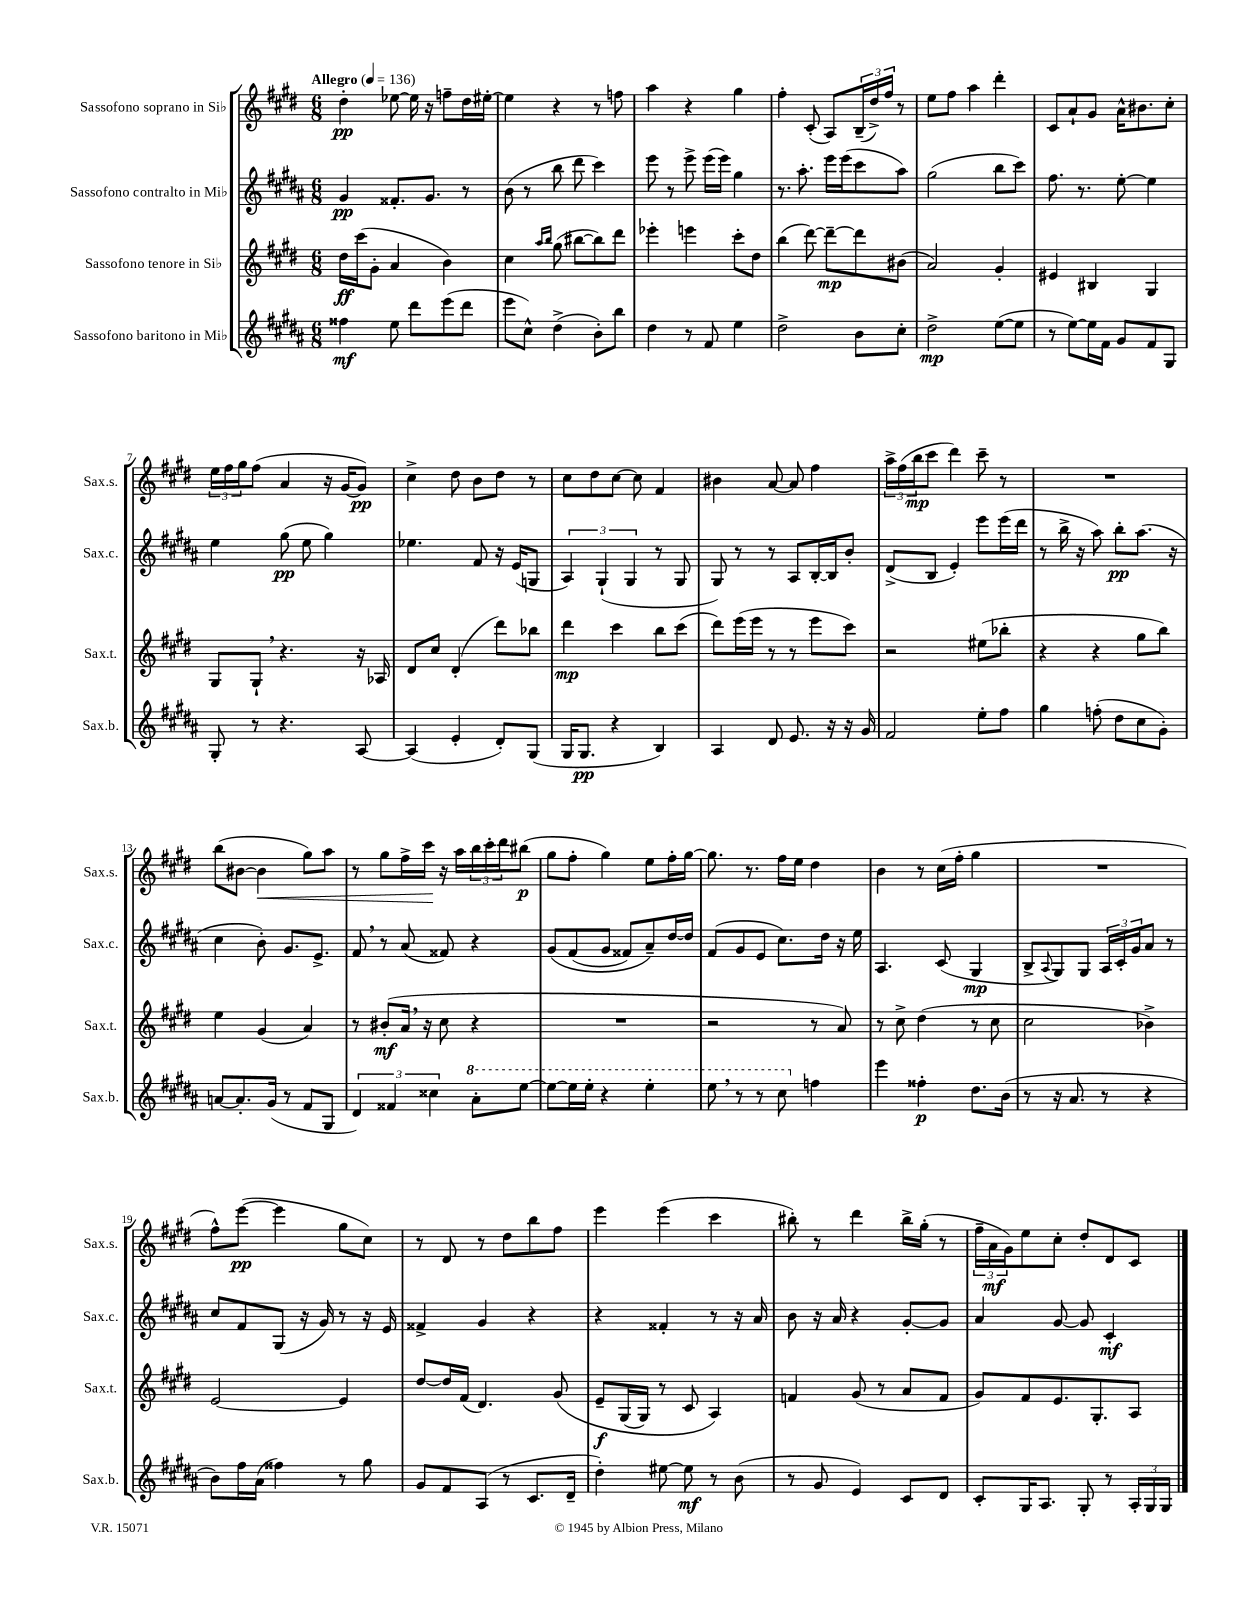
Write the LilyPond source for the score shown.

<<
\new StaffGroup <<
\new Staff = "s0" \with { instrumentName = "Sassofono soprano in Sib" shortInstrumentName = "Sax.s." } {
    \clef treble \key e \major \numericTimeSignature \time 6/8 \tempo "Allegro" 4 = 136
    dis''4-.\pp ees''8~ ees''16 r16 f''8-- dis''16 eis''16~-. |
    eis''4 r4 r8 f''8 |
    a''4 r4 gis''4 |
    fis''4-. cis'8-.( a8) \tuplet 3/2 { b16--( dis''16->) fis''16 } r8 |
    e''8 fis''8 a''4 dis'''4-. |
    cis'8 a'8-! gis'8 a'16-^ bis'8. cis''8-. |
    \tuplet 3/2 { e''16 fis''16 gis''16 } fis''8( a'4 r16 gis'16~ gis'8\pp) |
    cis''4-> dis''8 b'8 dis''8 r8 |
    cis''8 dis''8 cis''8~ cis''8 fis'4 |
    bis'4 a'8~ a'8 fis''4 |
    \tuplet 3/2 { a''16-> fis''16( b''16\mp } cis'''8 dis'''4) cis'''8-- r8 |
    R2. |
    b''8( bis'8~ bis'4\< gis''8) a''8 |
    r8 gis''8 fis''16-> cis'''16\! r16 a''16 \tuplet 3/2 { b''16 cis'''16-. dis'''16 } bis''8\p( |
    gis''8 fis''8-. gis''4) e''8 fis''16-. gis''16~ |
    gis''8. r8. fis''16 e''16 dis''4 |
    b'4 r8 cis''16( fis''16-. gis''4 |
    R2. |
    fis''8-^) e'''8~\pp( e'''4 gis''8 cis''8) |
    r8 dis'8 r8 dis''8 b''8 fis''8 |
    e'''4 e'''4( cis'''4 |
    bis''8-.) r8 dis'''4 bis''16-> gis''16-.( r8 |
    \tuplet 3/2 { fis''16-- a'16\mf gis'16) } e''8 cis''8-. dis''8-. dis'8 cis'8 \bar "|." |
}
\new Staff = "s1" \with { instrumentName = "Sassofono contralto in Mib" shortInstrumentName = "Sax.c." } {
    \clef treble \key b \major \numericTimeSignature \time 6/8
    gis'4\pp fisis'8.-. gis'8. r8 |
    b'8( r8 b''8 dis'''8 cis'''4) |
    e'''8 r8 e'''8-> e'''16( e'''16) gis''4 |
    r8. ais''8.-. e'''16 e'''16( cis'''8 ais''8) |
    gis''2( b''8 cis'''8) |
    fis''8. r8. e''8~-. e''4 |
    e''4 gis''8\pp( e''8 gis''4) |
    ees''4. fis'8 r16 e'16( g8 |
    \tuplet 3/2 { ais4) gis4-!( gis4 } r8 gis8 |
    gis8) r8 r8 ais8 b16~-. b16 b'8-. |
    dis'8->( b8 e'4-.) e'''8 e'''16( dis'''16 |
    r8 b''16-> r16 ais''8) b''8-.\pp ais''8.( r16 |
    cis''4 b'8-.) gis'8. e'8.-> |
    fis'8 \breathe r8 ais'8( fisis'8) r4 |
    gis'8\( fis'8( gis'8 fisis'8) ais'8--\) dis''16~ dis''16 |
    fis'8( gis'8 e'8 cis''8.) dis''16 r16 e''16 |
    ais4. cis'8( gis4\mp |
    b8-> \appoggiatura { ais8 } gis8) gis8 \tuplet 3/2 { ais16 cis'16-. gis'16 } ais'8 r8 |
    cis''8 fis'8 gis8( r16 gis'16) r8 r16 e'16 |
    fisis'4-> gis'4 r4 |
    r4 fisis'4-. r8 r16 ais'16 |
    b'8 r16 ais'16 r4 gis'8~-. gis'8 |
    ais'4 gis'8~ gis'8 cis'4-.\mf \bar "|." |
}
\new Staff = "s2" \with { instrumentName = "Sassofono tenore in Sib" shortInstrumentName = "Sax.t." } {
    \clef treble \key e \major \numericTimeSignature \time 6/8
    dis''16\ff cis'''16( gis'8-. a'4 b'4) |
    cis''4 \grace { a''16 b''16 } gis''8( bis''8~ bis''8) dis'''8 |
    ees'''4-. e'''4 cis'''8-. dis''8 |
    b''4( dis'''8~) dis'''8~--\mp dis'''8 bis'8( |
    a'2) gis'4-. |
    eis'4 bis4 gis4 |
    gis8 gis8-! \breathe r4. r16 aes16 |
    dis'8 cis''8 dis'4-.( dis'''8) bes''8 |
    dis'''4\mp cis'''4 b''8 cis'''8( |
    dis'''8) e'''16( e'''16 r8 r8 e'''8 cis'''8) |
    r2 eis''8( bes''8-. |
    r4 r4 gis''8 b''8) |
    e''4 gis'4( a'4) |
    r8 bis'8-.\mf( a'16 \breathe r16 cis''8 r4 |
    R2. |
    r2 r8 a'8) |
    r8 cis''8-> dis''4( r8 cis''8 |
    cis''2 bes'4->) |
    e'2~ e'4 |
    dis''8~ dis''16 fis'16( dis'4.) gis'8\( |
    e'8--\f gis16( gis16) r8 cis'8 a4\) |
    f'4 gis'8( r8 a'8 f'8 |
    gis'8) fis'8 e'8. gis8.-. a8 \bar "|." |
}
\new Staff = "s3" \with { instrumentName = "Sassofono baritono in Mib" shortInstrumentName = "Sax.b." } {
    \clef treble \key b \major \numericTimeSignature \time 6/8
    fisis''4\mf e''8 dis'''8 e'''8( dis'''8 |
    e'''8 cis''8-^) dis''4->( b'8-.) b''8 |
    dis''4 r8 fis'8 e''4 |
    dis''2-> b'8 cis''8-. |
    dis''2->\mp e''8~( e''8 |
    r8 e''8~) e''16 fis'16 gis'8 fis'8 gis8 |
    gis8-. r8 r4. ais8~ |
    ais4( e'4-. dis'8-.) gis8( |
    gis16 gis8.\pp r4 b4) |
    ais4 dis'8 e'8. r16 r16 gis'16 |
    fis'2 e''8-. fis''8 |
    gis''4 f''8-.( dis''8 cis''8 gis'8-.) |
    a'8~ a'8.-. gis'16( r8 fis'8 gis8 |
    \tuplet 3/2 { dis'4) fisis'4 cisis''4 } \ottava #1 ais''8-. e'''8~ |
    e'''8~ e'''16 e'''16-. r4 e'''4-. |
    e'''8 \breathe r8 r8 cis'''8 \ottava #0 f''4 |
    e'''4 fisis''4-.\p dis''8. b'16( |
    r8 r16 ais'8. r8 r4 |
    b'8) fis''16 ais'16( fisis''4) r8 gis''8 |
    gis'8 fis'8 ais8( r8 cis'8. dis'16-- |
    dis''4-.) eis''8~ eis''8\mf r8 b'8( |
    r8 gis'8 e'4) cis'8 dis'8 |
    cis'8-. gis16 ais8. gis8-. r8 \tuplet 3/2 { ais16-. gis16 gis16 } \bar "|." |
}
>>
>>
